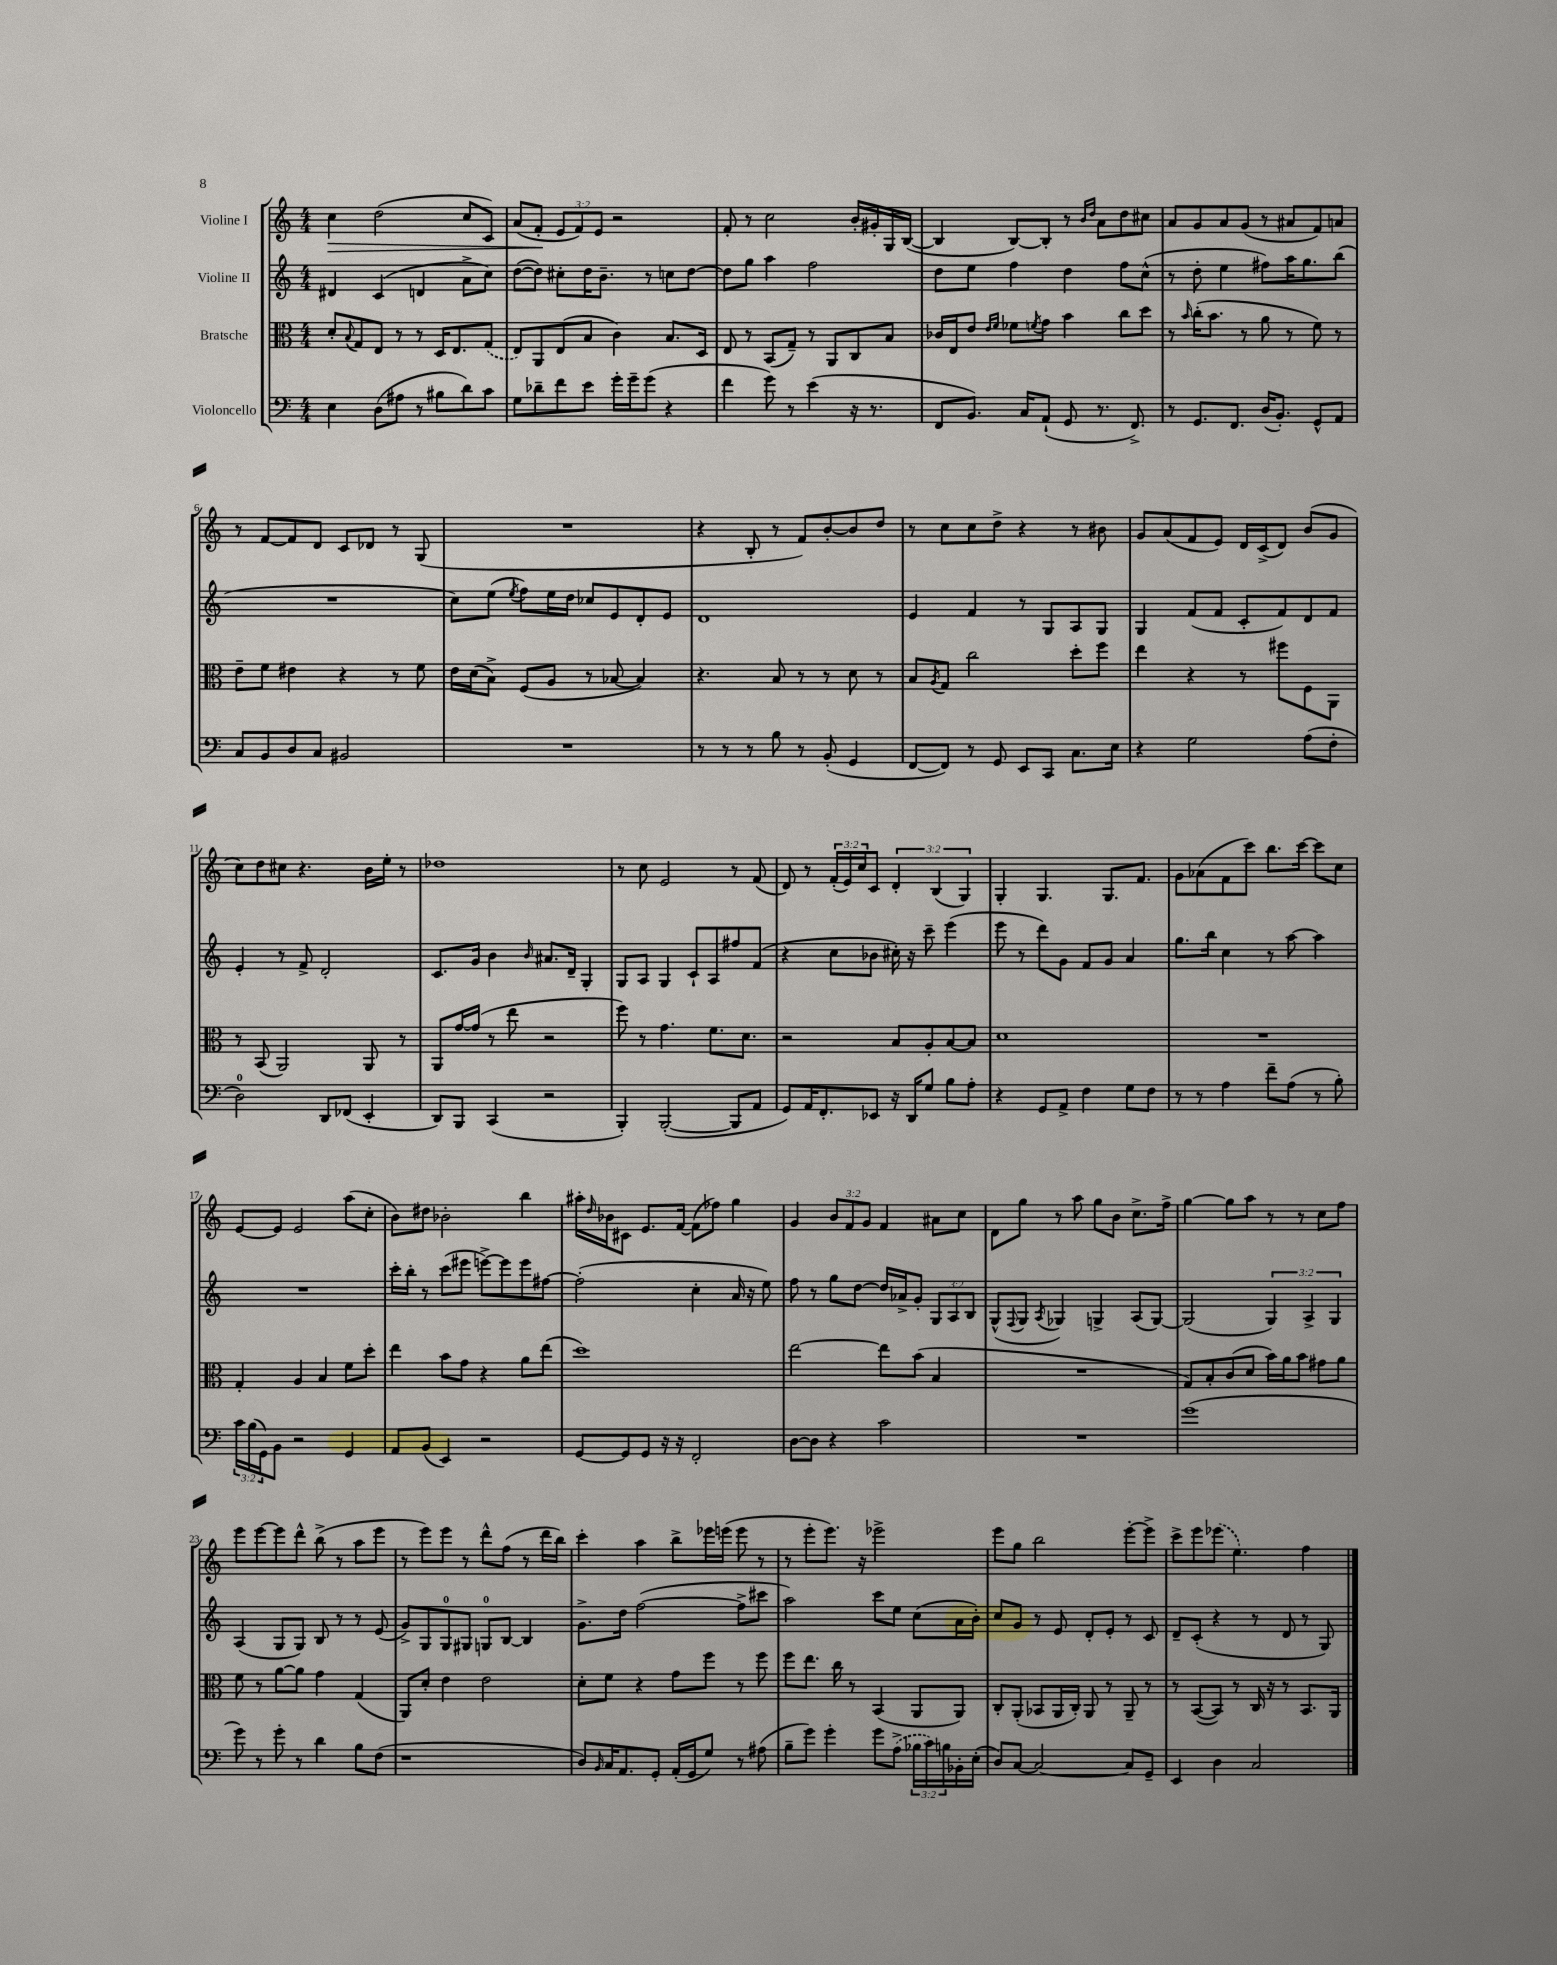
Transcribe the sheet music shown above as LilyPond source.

<<
\new StaffGroup <<
\new Staff = "s0" \with { instrumentName = "Violine I" } {
    \clef treble \key c \major \numericTimeSignature \time 4/4 \override Staff.TupletNumber.text = #tuplet-number::calc-fraction-text
    c''4\> d''2( c''8 c'8) |
    a'8( f'8-.\! \tuplet 3/2 { e'8 f'8) e'8 } r2 |
    f'8-. r8 c''2 b'16-. gis'16-. g16 b16~( |
    b4 b8~) b8-. r8 \grace { b'16 d''16 } a'8 d''8 cis''8 |
    a'8 g'8 a'8 g'8( r8 ais'8 f'8) a'8 |
    r8 f'8~ f'8 d'8 c'8 des'8 r8 g8( |
    R1 |
    r4 b8-. r8 f'8) b'8~-. b'8 d''8 |
    r8 c''8 c''8 d''8-> r4 r8 bis'8 |
    g'8 a'8( f'8 e'8) d'16 c'16->( d'8) b'8( g'8 |
    c''8) d''8 cis''8 r4. b'16 e''16-. r8 |
    des''1 |
    r8 c''8 e'2 r8 f'8( |
    d'8) r8 \tuplet 3/2 { f'16-.( e'16) c''16 } c'8 \tuplet 3/2 { d'4-. b4( g4) } |
    g4-. g4. g8. f'8. |
    g'8 aes'8( f'8 c'''8) b''8. c'''16~ c'''8 c''8 |
    e'8~ e'8 e'2 a''8( c''8-. |
    b'8) dis''8 bes'2-. b''4 |
    ais''16-. \grace { d''16 } bes'16 cis'8 e'8. f'16~ f'8( fes''8) g''4 |
    g'4 \tuplet 3/2 { b'8 f'8 g'8 } f'4 ais'8 c''8 |
    d'8 g''8 r8 a''8 g''8 b'8 c''8.-> f''16-> |
    g''4~ g''8 a''8 r8 r8 c''8 f''8 |
    e'''8 e'''8~ e'''8 d'''8-^ b''8->( r8 a''8 e'''8 |
    r8 e'''8) e'''8 r8 d'''8-^ f''8( r8 d'''16 b''16) |
    c'''4-. a''4 b''8-> ees'''16 e'''16( e'''8 r8 |
    r8 e'''8-. e'''8.) r16 ees'''2-> |
    e'''8 g''8 b''2 e'''8~-. e'''8-> |
    c'''8-> e'''8 \once \slurDashed ees'''8( e''4.) f''4 \bar "|." |
}
\new Staff = "s1" \with { instrumentName = "Violine II" } {
    \clef treble \key c \major \numericTimeSignature \time 4/4 \override Staff.TupletNumber.text = #tuplet-number::calc-fraction-text
    dis'4 c'4( d'4 a'8-> c''8) |
    d''8~( d''8) cis''8-. d''16 b'8.-- r8 c''8 d''8~ |
    d''8 g''8 a''4 f''2 |
    d''8 e''8 f''4 d''4 f''8 c''8-^( |
    r8 d''8-. e''4 fis''8) a''16 g''8. b''8( |
    R1 |
    c''8) e''8( \acciaccatura { e''8 } f''8) e''16 d''16 ces''8 e'8 d'8-. e'8 |
    d'1 |
    e'4 f'4 r8 g8 a8 g8 |
    g4 f'8( f'8 c'8-. f'8) d'8 f'8 |
    e'4-. r8 f'8-> d'2-. |
    c'8. g'16 b'4 \grace { b'16 } ais'8. d'16-- g4-. |
    g8 a8 g4 c'8-! a8 fis''8 f'8( |
    r4 c''8 bes'8 cis''16-.) r16 c'''8-- e'''4( |
    e'''8 r8 d'''8) g'8 f'8 g'8 a'4 |
    g''8. b''16 c''4 r8 a''8~ a''4 |
    R1 |
    c'''16-. b''16-. r8 c'''8( eis'''8 e'''8~->) e'''8 e'''8 fis''8~ |
    fis''2-.( c''4-. a'16 r16 e''8) |
    f''8 r8 g''8 d''8~ d''16 aes'16-> g'8-. \tuplet 3/2 { g8 a8 b8 } |
    g8-^( \appoggiatura { f8 } g8 \acciaccatura { a8 } ges4) g4-> a8( g8~) |
    g2( \tuplet 3/2 { g4) a4-> g4 } |
    a4( g8 g8) b8 r8 r8 e'8( |
    g'8->) g8 g8-0 gis8 g8-0 b8~ b4 |
    g'8.-> d''16 f''2~( f''8-> cis'''8 |
    a''2) c'''8 e''8 c''8( a'16 b'16-.) |
    c''8 g'8 r8 e'8 d'8-. e'8-. r8 c'8 |
    d'8-- c'8-.( r4 r8 d'8 r8 g8) \bar "|." |
}
\new Staff = "s2" \with { instrumentName = "Bratsche" } {
    \clef alto \key c \major \numericTimeSignature \time 4/4
    d'8-. \appoggiatura { b8 } g8 e8 r8 r8 d16 e8. \once \slurDashed g8( |
    e8) a,8 e8( b8 c'4) b8. d16 |
    e8 r8 b,8( g8--) r8 a,8 c8 b8 |
    ces'16 e16 e'8 \grace { e'16 f'16 } fes'8 \acciaccatura { f'8 } g'8 b'4 c''8 d''8 |
    r8 \grace { b'16 } c''16-.( b'8. r8 a'8 r8 f'8) r8 |
    e'8-- f'8 eis'4 r4 r8 f'8 |
    e'16 d'16( b8->) f8( a8 r8 bes8~ bes4) |
    r4. b8 r8 r8 d'8 r8 |
    b8 \acciaccatura { a8 } g8 c''2 d''8-. f''8 |
    e''4 r4 r8 fis''8 f8 a,8 |
    r8 b,8( a,2) a,8 r8 |
    a,8 g'16~ g'16( r8 e''8 r2 |
    f''8) r8 g'4. f'8. d'8. |
    r2 b8 a8-. b8~ b8 |
    d'1 |
    R1 |
    g4-. a4 b4 f'8 d''8-. |
    e''4 b'8 g'8 r4 a'8 e''8( |
    d''1) |
    e''2~ e''8 b'8( b4 |
    R1 |
    g8) b8-. c'8( d'8 b'16) a'16 b'8 gis'8 a'8 |
    f'8 r8 a'8~ a'8 g'4 g4( |
    a,8) d'8-. e'4 e'2 |
    d'8-. f'8 r4 g'8 f''8 r8 f''8 |
    f''8 e''8. c''16 r8 b,4( a,8 a,8) |
    c8-. a,8-.( bes,8 a,16 c16-.) a,8 r8 a,8-- r8 |
    r8 b,8~( b,8) r8 c16 r16 r8 b,8. a,16 \bar "|." |
}
\new Staff = "s3" \with { instrumentName = "Violoncello" } {
    \clef bass \key c \major \numericTimeSignature \time 4/4 \override Staff.TupletNumber.text = #tuplet-number::calc-fraction-text
    e4 d8( ais8 r8 bis8 d'8) c'8 |
    g8 des'8-- f'8 e'8 g'16-. g'16-- g'8( r4 |
    f'4 g'8) r8 e'4( r16 r8. |
    f,8 b,8.) c16 a,8-!( g,8 r8. f,8.->) |
    r8 g,8. f,8. d16( b,8.-.) g,8-^ a,8 |
    c8 b,8 d8 c8 bis,2 |
    R1 |
    r8 r8 r8 b8 r8 b,8-.( g,4 |
    f,8~ f,8) r8 g,8 e,8 c,8 c8. e16 |
    r4 g2 a8( f8-. |
    d2-0) d,8 fes,8( e,4-. |
    d,8) b,,8 c,4( r2 |
    b,,4-.) b,,2~-.( b,,8 a,8 |
    g,8) a,16 f,8.-. ees,8 r16 d,16 g8 b8 a8-. |
    r4 g,8 a,8-> f4 g8 f8 |
    r8 r8 a4 f'8-- a8( r8 b8-.) |
    \tuplet 3/2 { c'16 b16( g,16) } b,8 r2 g,4 |
    a,8 b,8( e,4) r2 |
    g,8~ g,8 g,8 r16 r16 f,2-. |
    d8~ d8 r4 c'2 |
    R1 |
    g'1( |
    g'8) r8 g'8-. r8 d'4 b8 f8( |
    r1 |
    d8) \grace { b,16 } c16 a,8. g,8-. a,16-.( g,16 g8) r8 ais8( |
    b8-- g'8) g'4-. g'8 \once \slurDashed a8->( \tuplet 3/2 { bes16 c'16) b16 } bes,16-. e16-.( |
    d8) c8~ c2~ c8 g,8-- |
    e,4 d4 c2 \bar "|." |
}
>>
>>
